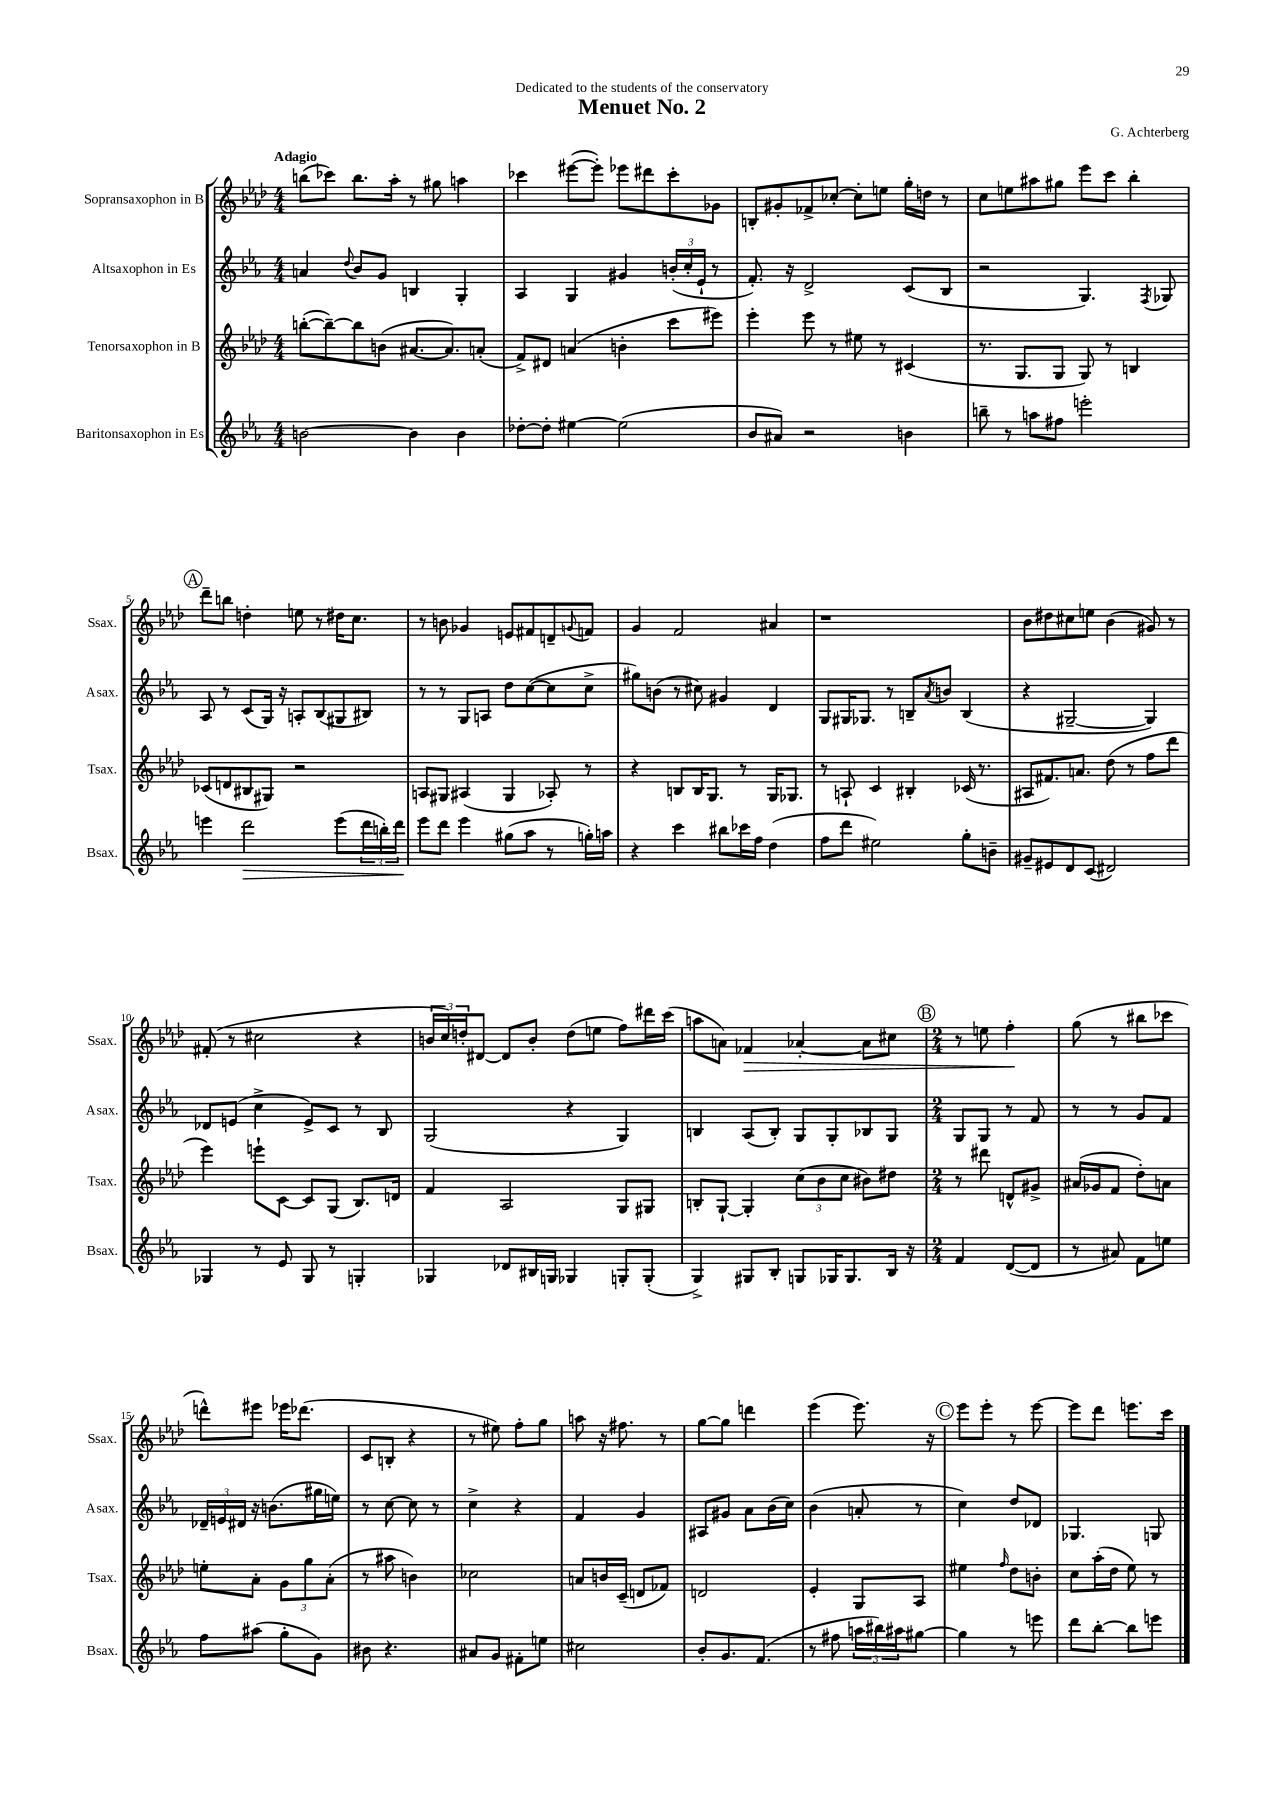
\header { title = "Menuet No. 2" composer = "G. Achterberg" dedication = "Dedicated to the students of the conservatory" }
<<
\new StaffGroup <<
\new Staff = "s0" \with { instrumentName = "Sopransaxophon in B" shortInstrumentName = "Ssax." } {
    \clef treble \key aes \major \numericTimeSignature \time 4/4 \tempo "Adagio"
    b''8( ces'''8) b''8. aes''16-. r8 gis''8 a''4 |
    ces'''4 eis'''8~( eis'''8-.) ees'''8 dis'''8 ces'''8-. ges'8 |
    b8-. gis'8-. fes'8-> ces''8~-. ces''8-. e''8 g''16-. d''16 r8 |
    c''8 e''8 ais''8 gis''8 ees'''8 c'''8 bes''4-. |
    \mark \markup { \circle "A" } des'''8-- b''8 d''4-. e''8 r8 dis''16 c''8. |
    r8 b'8 ges'4 e'8 fis'8 d'8-- \appoggiatura { g'8 } f'8 |
    g'4 f'2 ais'4 |
    r1 |
    bes'8 dis''8 cis''8 e''8 bes'4( gis'8) r8 |
    fis'8-.( r8 cis''2 r4 |
    \tuplet 3/2 { b'16 c''16) d''16-. } dis'8~ dis'8 b'8-. d''8( e''8 f''8) dis'''16 c'''16( |
    a''8 a'8) fes'4\> aes'4~-. aes'8 cis''8 |
    \mark \markup { \circle "B" } \numericTimeSignature \time 2/4 r8 e''8 f''4-.\! |
    g''8( r8 bis''8 ces'''8 |
    d'''8-^) eis'''8 ees'''16 des'''8.( |
    c'8 b8-. r4 |
    r8 eis''8) f''8-. g''8 |
    a''8 r16 fis''8. r8 |
    g''8~ g''8 d'''4 |
    ees'''4( ees'''8.) r16 |
    \mark \markup { \circle "C" } ees'''8 ees'''8-. r8 ees'''8~ |
    ees'''8 des'''8 e'''8. c'''16 \bar "|." |
}
\new Staff = "s1" \with { instrumentName = "Altsaxophon in Es" shortInstrumentName = "Asax." } {
    \clef treble \key ees \major \numericTimeSignature \time 4/4
    a'4 \appoggiatura { d''8 } bes'8 g'8 b4 g4-. |
    aes4 g4 gis'4 \tuplet 3/2 { b'16-.( c''16-. ees'16-! } r8 |
    f'8.-.) r16 d'2-> c'8( bes8 |
    r2 g4.) \acciaccatura { f8 } ges8 |
    \mark \markup { \circle "A" } aes8 r8 c'8( g16) r16 a8-. bes8( gis8 bis8) |
    r8 r8 g8 a8 d''8 c''8~( c''8 c''8-> |
    gis''8) b'8( r8 cis''8) gis'4 d'4 |
    g8 gis16 ges8. r8 b8-- \acciaccatura { aes'8 } b'8 b4( |
    r4 gis2~-- gis4) |
    des'8 e'8( c''4-> e'8->) c'8 r8 bes8 |
    g2( r4 g4) |
    b4 aes8( b8-.) g8 g8-. bes8 g8 |
    \mark \markup { \circle "B" } \numericTimeSignature \time 2/4 g8 g8 r8 f'8 |
    r8 r8 g'8 f'8 |
    \tuplet 3/2 { des'16-- e'16 dis'16 } r16 b'8.( gis''16 e''16) |
    r8 c''8~ c''8 r8 |
    c''4-> r4 |
    f'4 g'4 |
    ais8 gis'8 aes'8 bes'16( c''16) |
    bes'4( a'8-. r8 |
    \mark \markup { \circle "C" } c''4) d''8 des'8 |
    ges4. g8 \bar "|." |
}
\new Staff = "s2" \with { instrumentName = "Tenorsaxophon in B" shortInstrumentName = "Tsax." } {
    \clef treble \key aes \major \numericTimeSignature \time 4/4
    b''8~-.( b''8~--) b''8 b'8( ais'8.~ ais'8.) a'8-.( |
    f'8->) dis'8 a'4( b'4-. c'''8 eis'''8) |
    ees'''4-. ees'''8 r8 eis''8 r8 cis'4( |
    r8. g8. g8 g8) r8 b4 |
    \mark \markup { \circle "A" } ces'8( d'8 bis8 gis8) r2 |
    a8 gis8 ais4( gis4 aes8-.) r8 |
    r4 b8 b16 g8. r8 g16 ges8. |
    r8 a8-! c'4 bis4-. ces'16( r8. |
    ais8 fis'8.) a'8. des''8( r8 f''8 des'''8 |
    ees'''4) e'''8-! c'8~ c'8 g8( bes8.) d'16 |
    f'4 aes2 g8 gis8 |
    b8-. g8~-! g4-. \tuplet 3/2 { c''8( bes'8 c''8 } bis'8) dis''8 |
    \mark \markup { \circle "B" } \numericTimeSignature \time 2/4 r8 dis'''8 d'8-^ gis'8-> |
    ais'16( ges'16 f'8 des''8-.) a'8 |
    e''8-. aes'8-. \tuplet 3/2 { g'8 g''8 aes'8-.( } |
    r8 ais''8 b'4) |
    ces''2 |
    a'8 b'16 c'16--( d'8 fes'8) |
    d'2 |
    ees'4-. g8 aes8 |
    \mark \markup { \circle "C" } eis''4 \grace { f''16 } des''8 b'8-. |
    c''8 aes''16-.( des''16 ees''8) r8 \bar "|." |
}
\new Staff = "s3" \with { instrumentName = "Baritonsaxophon in Es" shortInstrumentName = "Bsax." } {
    \clef treble \key ees \major \numericTimeSignature \time 4/4
    b'2~ b'4 b'4 |
    des''8~-. des''8-. eis''4~ eis''2( |
    bes'8 ais'8) r2 b'4 |
    b''8-- r8 a''8 fis''8 e'''2-. |
    \mark \markup { \circle "A" } e'''4 d'''2\> e'''8( \tuplet 3/2 { d'''16 b''16-.) d'''16\! } |
    ees'''8 d'''8 ees'''4 gis''8( aes''8 r8 g''16-.) a''16 |
    r4 c'''4 bis''8 ces'''16 f''16 d''4( |
    f''8 d'''8 eis''2) g''8-. b'8-- |
    gis'8-- eis'8 d'8 c'8( dis'2) |
    ges4 r8 ees'8 ges8 r8 g4-. |
    ges4 des'8 bis16 g16 ges4 g8-. g8-.( |
    g4->) gis8 bes8-. g8 ges16 ges8. bes16 r16 |
    \mark \markup { \circle "B" } \numericTimeSignature \time 2/4 f'4 d'8~( d'8 |
    r8 ais'8) f'8 e''8 |
    f''8 ais''8( g''8-. g'8) |
    bis'8 r4. |
    ais'8 g'8 fis'8-. e''8 |
    cis''2 |
    bes'8-. g'8. f'8.( |
    r8 fis''8 \tuplet 3/2 { a''16 bis''16) ais''16 } gis''8~ |
    \mark \markup { \circle "C" } gis''4 r8 e'''8 |
    d'''8 bes''8~-. bes''8 e'''8 \bar "|." |
}
>>
>>
